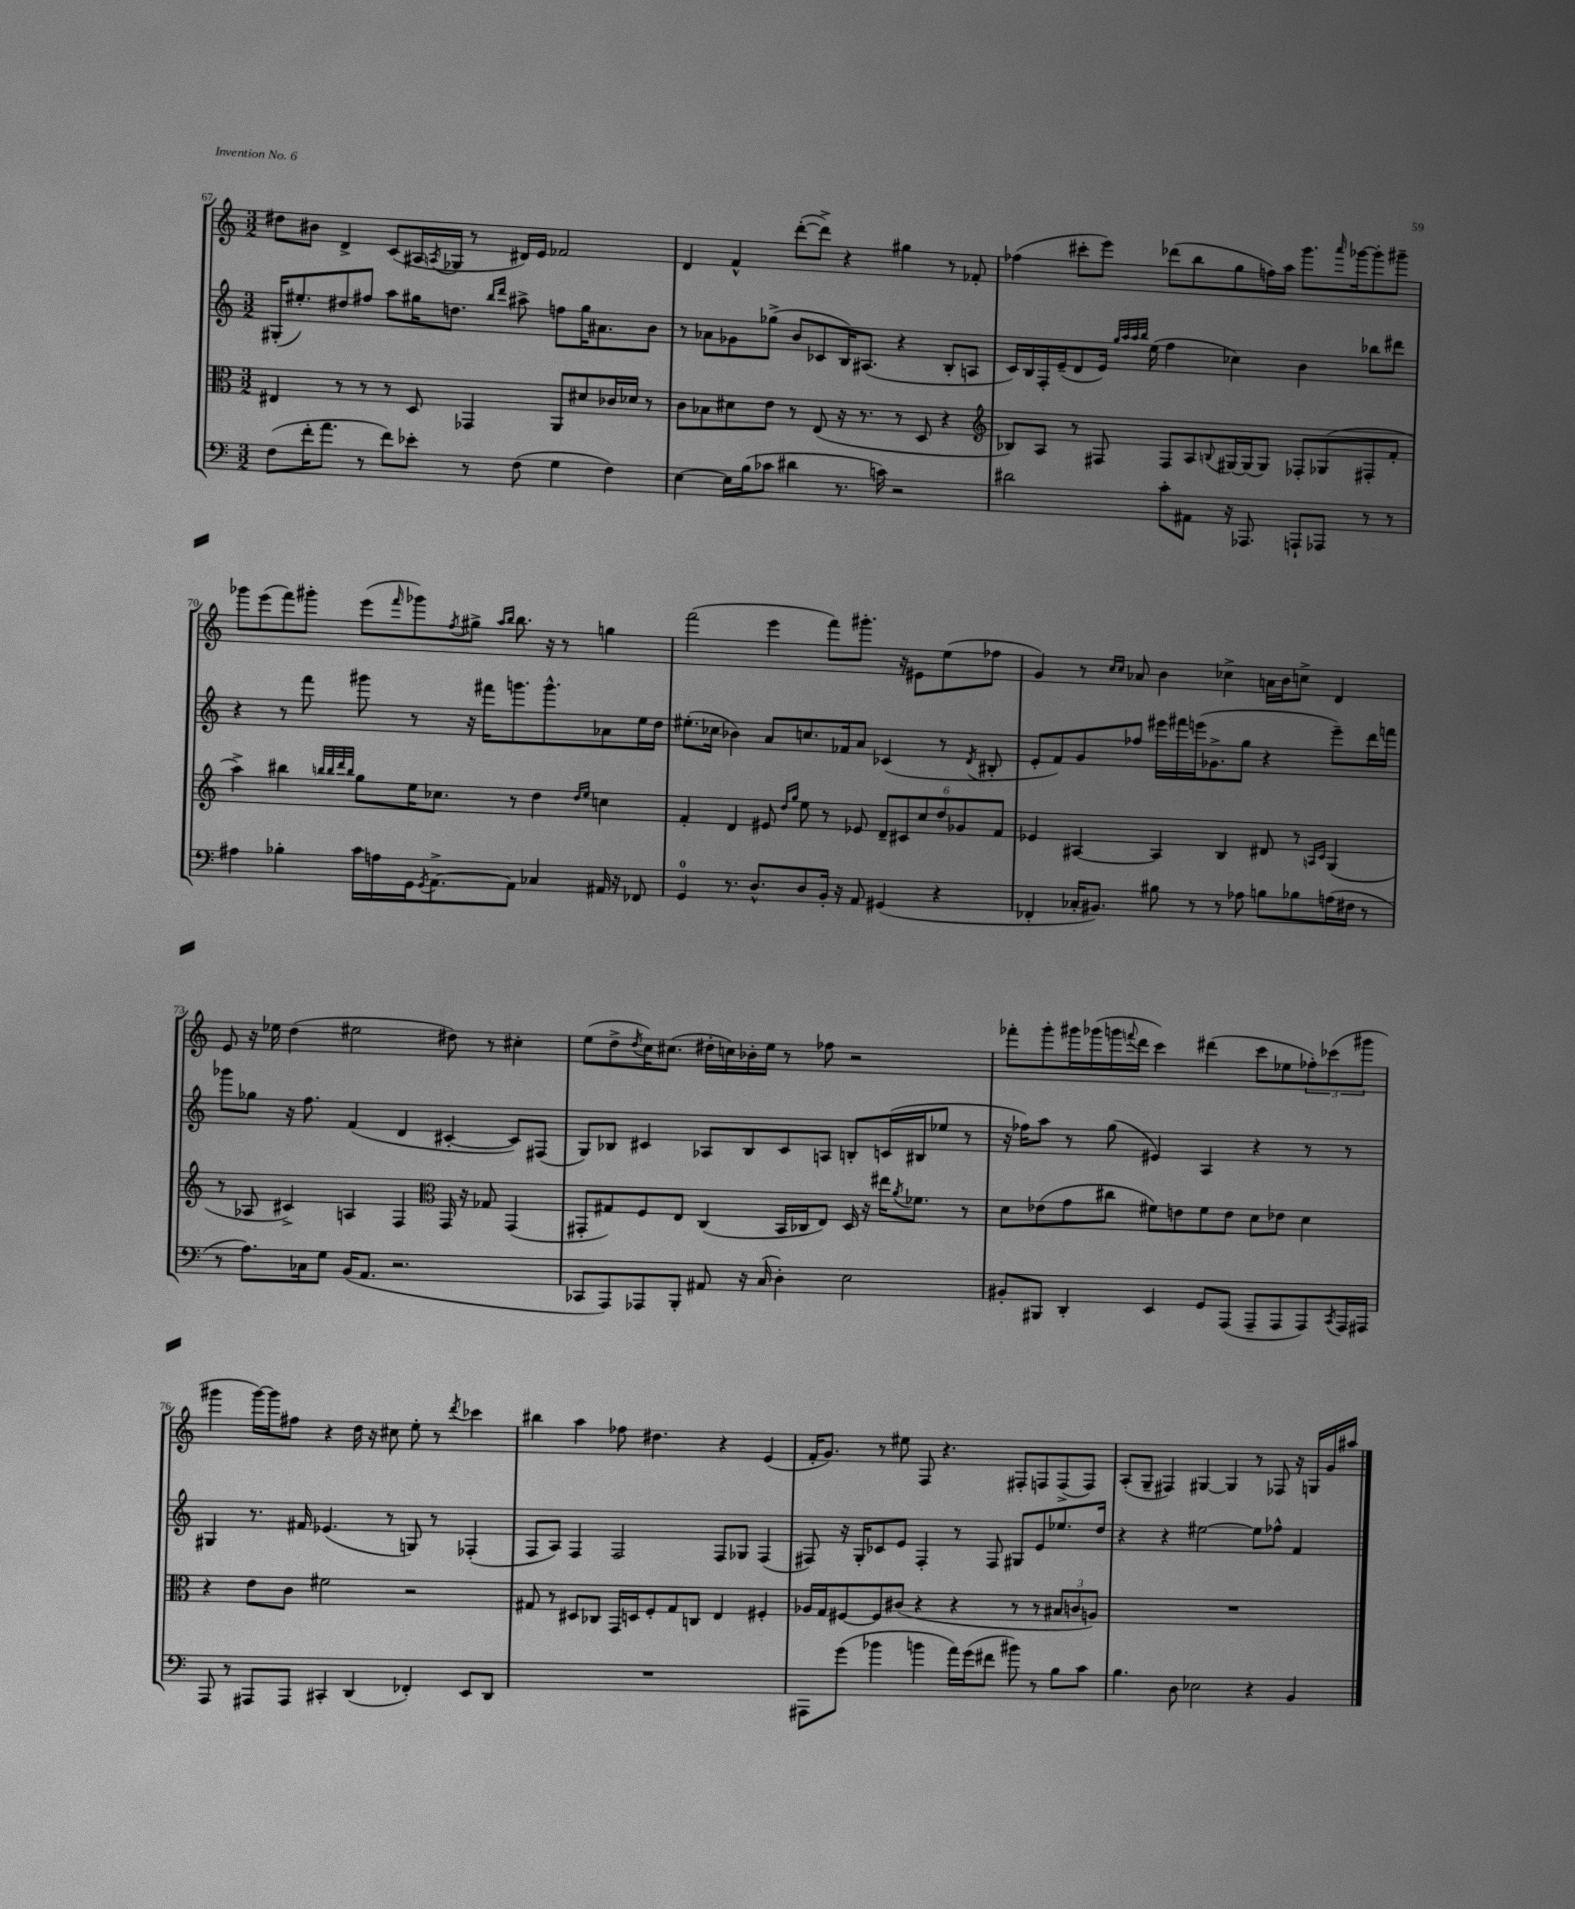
<<
\new StaffGroup <<
\new Staff = "s0" {
    \clef treble \key c \major \numericTimeSignature \time 3/2
    dis''8 bis'8 d'4-> c'8( ais16 \acciaccatura { a8 } ges16 r8 dis'16) e'16 fes'2 |
    d'4 f'4-^ d'''8~-.( d'''8->) r4 gis''4 r8 fes'8-. |
    fes''4( cis'''8-. e'''8) des'''8( b''8 g''8 f''16) a''16 g'''8. \grace { a'''16 } ges'''16~ ges'''8-. gis'''8-- |
    ges'''8 e'''8( f'''8) gis'''8-. e'''8( \grace { f'''16 } ges'''8) \acciaccatura { f''8 } gis''8-> \grace { a''16 b''16 } b''8. r16 r8 g''4 |
    f'''2( e'''4 f'''8) gis'''8.-. r16 eis'8 e''8( fes''8 |
    g'4) r8 \grace { c''16 c''16 } aes'8 b'4 ces''4-> a'16 b'16 c''8-> d'4 |
    e'8 r16 ees''16 d''4( eis''2 dis''8) r8 cis''4-. |
    e''8( d''8-> \acciaccatura { d''8 } c''16) cis''8.( dis''16-. c''16) bes'16-. e''16 r8 fes''8 r2 |
    fes'''8-. g'''8-. gis'''16 ges'''16( g'''16 \appoggiatura { f'''8 } d'''16 c'''4) dis'''4( c'''8 ees''8 \tuplet 3/2 { fes''8-.) ces'''8( gis'''8 } |
    gis'''4 gis'''16~) gis'''16 fis''8 r4 d''16 r16 cis''8 e''8-. r8 \acciaccatura { d'''8 } ces'''4 |
    bis''4 a''4 fes''8 dis''4. r4 e'4( |
    f'16-. g'8.) r8 eis''8 f8 r4. fis8-. f8 f8->( f8) |
    a8-.( g8-- fis4) gis4~ gis4 r8 fes8 r16 g16 g'16 ais''16 \bar "|." |
}
\new Staff = "s1" {
    \clef treble \key c \major \numericTimeSignature \time 3/2
    gis16-.( eis''8.-.) dis''8 fis''8 a''8 gis''16 d''8. \grace { b''16 d'''16 } ais''8-> f''8 gis''16 ais'8. b'8 |
    r8 aes'8 ges'8 ges''8->( b'8 ces'8 b16) ais8.( r4 b8-. a8 |
    c'16) b16 f16-. e'16--( d'8 e'16) \grace { g''32 a''32 a''32 b''32 } e''16( f''4 ces''4) b'4 bes''8 dis'''8 |
    r4 r8 f'''8 gis'''8 r8 r16 fis'''16 g'''8. g'''8.-^ aes'8 e''16 d''16 |
    eis''8.-.( ces''16 bes'4) a'8 c''8. fes'16 a'8 ces'4( r8 \acciaccatura { d'8 } bis8-. |
    e'8-. f'8) g'8 fes''8 eis'''16 fis'''16 e'''16( ges'8.-> g''8 r4 e'''8--) d'''16 f'''16 |
    ges'''8 ges''8 r16 f''8. f'4( d'4 cis'4~-. cis'8) fis8( |
    g8) bes8 cis'4 aes8 bes8 cis'8 a8 b8-. c'16( bis16 ees''8 r8 |
    r16 fes''16) a''8 r8 g''8( eis'4) a4 r4 r8 r8 |
    gis4 r8. fis'16 ees'4.( r8 g8) r8 fes4-.( |
    f8 a8) f4 f2 f8 ges8 f4( |
    fis8) r16 g16-. ces'8 e'8 fis4-. r8 fis8 gis8 e'8 ees''8. d''16 |
    r4 r4 eis''2~ eis''8 fes''8-^ f'4 \bar "|." |
}
\new Staff = "s2" {
    \clef alto \key c \major \numericTimeSignature \time 3/2
    eis4 r8 r8 r8 d8 ges,4 a,8 dis'8 ces'16 des'16 r8 |
    c'8 bes8 dis'8 e'8 r8 e8( r16 r8. r8 d8 r4 |
    \clef treble bes8) a8 r8 fis8 fis8 a8 \appoggiatura { b8 } gis16~ gis16( gis8) fes8-. ges8( fis8-. f'8-. |
    a''4->) bis''4 \grace { b''32 b''32 d'''32 b''32 } g''8 e''16 ces''8. r8 d''4 \grace { d''16 e''16 } c''4 |
    f'4-. d'4 eis'8 \grace { d''16 g''16 } e''8 r8 ees'8 \tuplet 6/4 { d'8-- cis'8 c''8 d''8 ges'8 f'8 } |
    ees'4 ais4~ ais4 b4 dis'8 r8 \grace { a16 c'16 } g4( |
    r8 aes8 cis'4->) a4 f4 \clef alto g,16 r16 ges8 g,4( |
    gis,8-. gis8) f8 e8 c4( b,16 ces16 e8) d16 r16 eis''16 \acciaccatura { a'8 } fes'8. r8 |
    d'8 ees'8( g'8 cis''8 fis'8) e'8 fis'8 e'8 d'8 ees'8 d'4 |
    r4 e'8 c'8 fis'2 r2 |
    gis8 r8 dis8 ces8 g,16 d16 f8-. gis8 c8 e4 fis4-. |
    aes16 g16 fis8~ fis8 cis'8( r4 r4 r8 r8 \tuplet 3/2 { bis8 c'8 a8) } |
    R1. \bar "|." |
}
\new Staff = "s3" {
    \clef bass \key c \major \numericTimeSignature \time 3/2
    f8( f'16-. a'8. r8 f'8) ees'8-. r8 f8( g4 f4) |
    e4~ e16 b16( ces'8 dis'4 r8. c'16) r2 |
    dis'2 c'8-. ais,8 r16 aes,,8. a,,8-! aes,,8 r8 r8 |
    ais4 bes4-. c'16 a16 g,16 \acciaccatura { g,8 } a,8.~-> a,8 ces4 ais,16 r16 fes,8 |
    g,4-0 r8. d8.-^ d8 b,16-. r16 a,8 gis,4( r4 |
    fes,4-. ces16-. bis,8.) bis8 r8 r8 aes8 b8 bes8 a16( fis16 r8 |
    r8 a8.) ces16 g8 b,16( a,8. r2. |
    ces,8 a,,8) aes,,8 b,,8-. ais,8 r16 c16( d4-.) e2 |
    bis,8-. bis,,8 d,4-. e,4 g,8 a,,8( a,,8-- a,,8 a,,8) \acciaccatura { c,8 } a,,16 ais,,16 |
    a,,8 r8 ais,,8 ais,,8 cis,4-. d,4( fes,4-.) e,8 d,8 |
    R1. |
    ais,,8 g'8( bes'4 b'4 a'16) g'16( fis'8 bis'8) r8 b8 c'8 |
    b4. d8 ees2 r4 b,4 \bar "|." |
}
>>
>>
\layout { \context { \Score currentBarNumber = #67 } }
